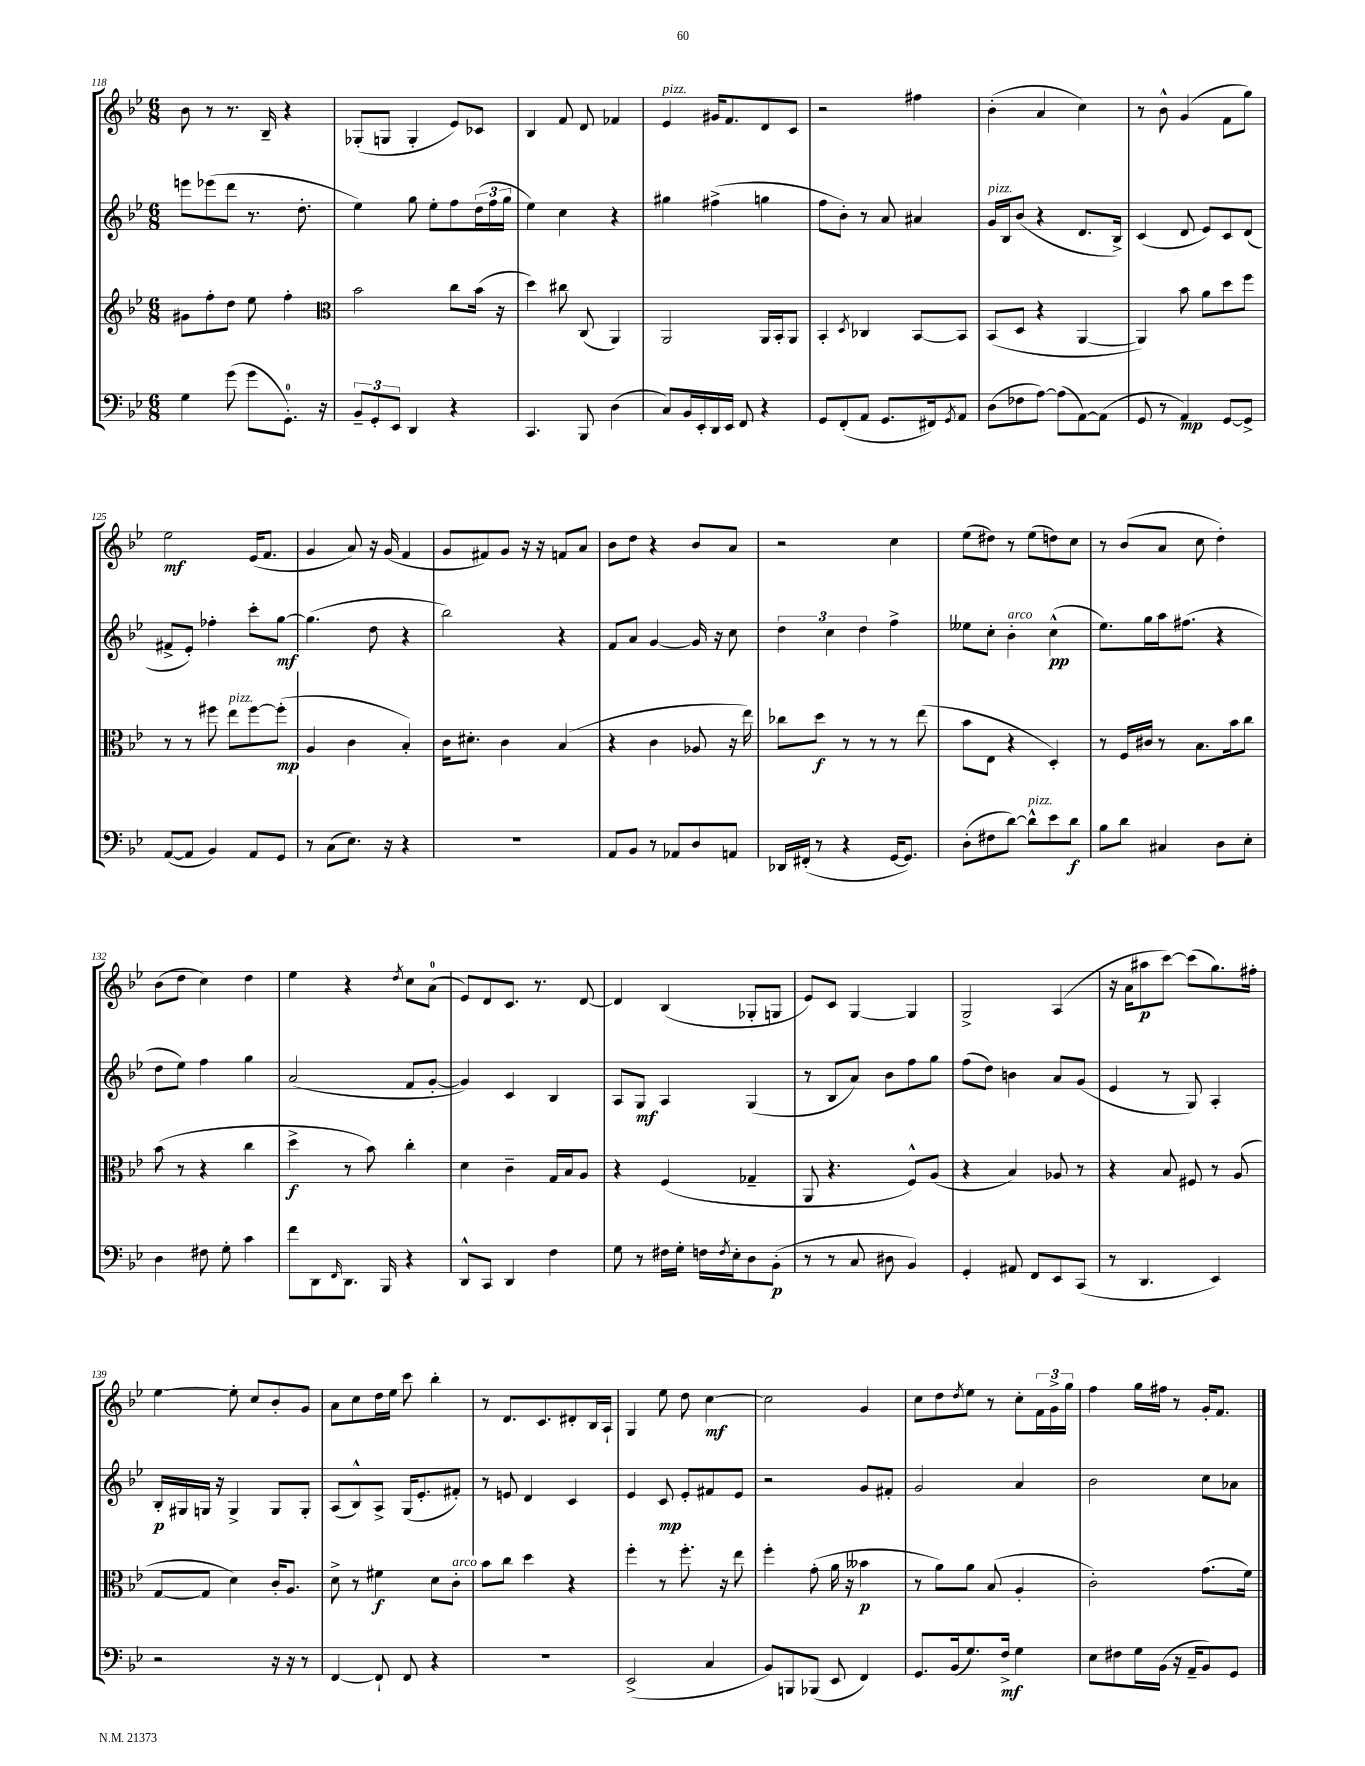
<<
\new StaffGroup <<
\new Staff = "s0" {
    \clef treble \key bes \major \numericTimeSignature \time 6/8
    bes'8 r8 r8. bes16-- r4 |
    ges8-.( g8 g4-. ees'8) ces'8 |
    bes4 f'8 d'8 fes'4 |
    ees'4^\markup { \italic "pizz." } gis'16 f'8. d'8 c'8 |
    r2 fis''4 |
    bes'4-.( a'4 c''4) |
    r8 bes'8-^ g'4( f'8 g''8) |
    ees''2\mf ees'16( f'8. |
    g'4 a'8) r16 g'16( f'4 |
    g'8 fis'8) g'8 r16 r16 f'8 a'8 |
    bes'8 d''8 r4 bes'8 a'8 |
    r2 c''4 |
    ees''8( dis''8) r8 ees''8( d''8) c''8 |
    r8 bes'8( a'8 c''8 d''4-.) |
    bes'8( d''8 c''4) d''4 |
    ees''4 r4 \acciaccatura { d''8 } c''8 a'8-0( |
    ees'8) d'8 c'8. r8. d'8~ |
    d'4 bes4( ges8-. g8 |
    ees'8) c'8 g4~ g4 |
    g2-> a4( |
    r16 a'16 ais''8\p c'''8~) c'''8( g''8.) fis''16-. |
    ees''4~ ees''8-. c''8 bes'8-. g'8 |
    a'8 c''8 d''16 ees''16 c'''8 bes''4-. |
    r8 d'8. c'8. dis'8-. bes16 a16-! |
    g4 ees''8 d''8 c''4~\mf |
    c''2 g'4 |
    c''8 d''8 \acciaccatura { d''8 } ees''8 r8 c''8-. \tuplet 3/2 { f'16 g'16-> g''16 } |
    f''4 g''16 fis''16 r8 g'16-. f'8. \bar "|." |
}
\new Staff = "s1" {
    \clef treble \key bes \major \numericTimeSignature \time 6/8
    e'''8 ees'''8( d'''8 r8. d''8.-. |
    ees''4) g''8 ees''8-. f''8 \tuplet 3/2 { d''16( f''16 g''16 } |
    ees''4) c''4 r4 |
    gis''4 fis''4->( g''4 |
    f''8 bes'8-.) r8 a'8 ais'4 |
    g'16^\markup { \italic "pizz." } bes16 bes'8( r4 d'8. bes16->) |
    c'4( d'8 ees'8) c'8 d'8( |
    fis'8-> ees'8-.) fes''4-. c'''8-. g''8~\mf |
    g''4.( d''8 r4 |
    bes''2) r4 |
    f'8 a'8 g'4~ g'16 r16 c''8 |
    \tuplet 3/2 { d''4 c''4 d''4 } f''4-> |
    eeses''8 c''8-. bes'4-.^\markup { \italic "arco" } c''4-^\pp( |
    ees''8.) g''16 a''16 fis''8.( r4 |
    d''8 ees''8) f''4 g''4 |
    a'2( f'8 g'8~-. |
    g'4) c'4 bes4 |
    a8 g8\mf a4 g4( |
    r8 bes8 a'8) bes'8 f''8 g''8 |
    f''8( d''8) b'4 a'8 g'8( |
    ees'4 r8 g8) a4-. |
    bes16-.\p gis16 g16 r16 g4-> g8 g8-. |
    a8( bes8-^) a8-> g16( ees'8.-. fis'8-.) |
    r8 e'8 d'4 c'4 |
    ees'4 c'8\mp ees'8-. fis'8 ees'8 |
    r2 g'8 fis'8-. |
    g'2 a'4 |
    bes'2 c''8 aes'8 \bar "|." |
}
\new Staff = "s2" {
    \clef treble \key bes \major \numericTimeSignature \time 6/8
    gis'8 f''8-. d''8 ees''8 f''4-. |
    \clef alto bes'2 c''8 bes'16( r16 |
    d''4) cis''8 c8( a,4) |
    a,2 a,16 bes,16-. a,8 |
    bes,4-. \acciaccatura { d8 } ces4 bes,8~ bes,8 |
    bes,8( d8 r4 a,4~ |
    a,4) bes'8 a'8 d''8 f''8 |
    r8 r8 fis''8 ees''8^\markup { \italic "pizz." } fis''8~ fis''8-.\mp( |
    a4 c'4 bes4-.) |
    c'16 dis'8.-. c'4 bes4( |
    r4 c'4 aes8 r16 ees''16) |
    ces''8 d''8\f r8 r8 r8 ees''8( |
    bes'8 ees8 r4 d4-.) |
    r8 f16 cis'16 r8 bes8. bes'16 c''8 |
    bes'8( r8 r4 c''4 |
    d''4->\f r8 bes'8) c''4-. |
    d'4 c'4-- g16 bes16 a8 |
    r4 f4( ges4-- |
    a,8 r4. f8-^) a8( |
    r4 bes4) aes8 r8 |
    r4 bes8 fis8 r8 a8( |
    g8~ g8 d'4) c'16-. a8. |
    d'8-> r8 fis'4\f d'8 c'8-.^\markup { \italic "arco" } |
    bes'8 c''8 d''4 r4 |
    f''4-. r8 f''8.-. r16 ees''8 |
    f''4-. g'8-.( a'16 r16 beses'4\p |
    r8 a'8) a'8 bes8( a4-. |
    c'2-.) g'8.( f'16) \bar "|." |
}
\new Staff = "s3" {
    \clef bass \key bes \major \numericTimeSignature \time 6/8
    g4 g'8( g'8 g,8.-0-.) r16 |
    \tuplet 3/2 { bes,8-- g,8-. ees,8 } d,4 r4 |
    c,4. bes,,8 d4( |
    c8) bes,16 ees,16-. d,16 ees,16 f,8 r4 |
    g,8 f,8-.( a,8 g,8. fis,16) \acciaccatura { g,8 } a,8 |
    d8( fes8 a8~) a8( a,8~) a,8( |
    g,8 r8 a,4\mp) g,8~ g,8-> |
    a,8~( a,8 bes,4) a,8 g,8 |
    r8 c8( ees8.) r16 r4 |
    R2. |
    a,8 bes,8 r8 aes,8 d8 a,8 |
    des,16 fis,16-.( r8 r4 g,16~ g,8.) |
    d8-.( fis8 d'8~) d'8-^^\markup { \italic "pizz." } ees'8 d'8\f |
    bes8 d'8 cis4 d8 ees8-. |
    d4 fis8 g8-. c'4 |
    f'8 d,8 \grace { f,16 } d,8. bes,,16 r4 |
    d,8-^ c,8 d,4 f4 |
    g8 r8 fis16 g16-. f16 \acciaccatura { f8 } ees16-. d8 bes,8-.\p( |
    r8 r8 c8 dis8 bes,4) |
    g,4-. ais,8 f,8 ees,8 c,8( |
    r8 d,4. ees,4) |
    r2 r16 r16 r8 |
    f,4~ f,8-! f,8 r4 |
    R2. |
    ees,2->( c4 |
    bes,8) b,,8 bes,,8( ees,8 f,4) |
    g,8. bes,16( g8.) f16->\mf g4 |
    ees8 fis8 g16 bes,16( r16 a,16-- bes,8) g,8 \bar "|." |
}
>>
>>
\layout { \context { \Score currentBarNumber = #118 } }
